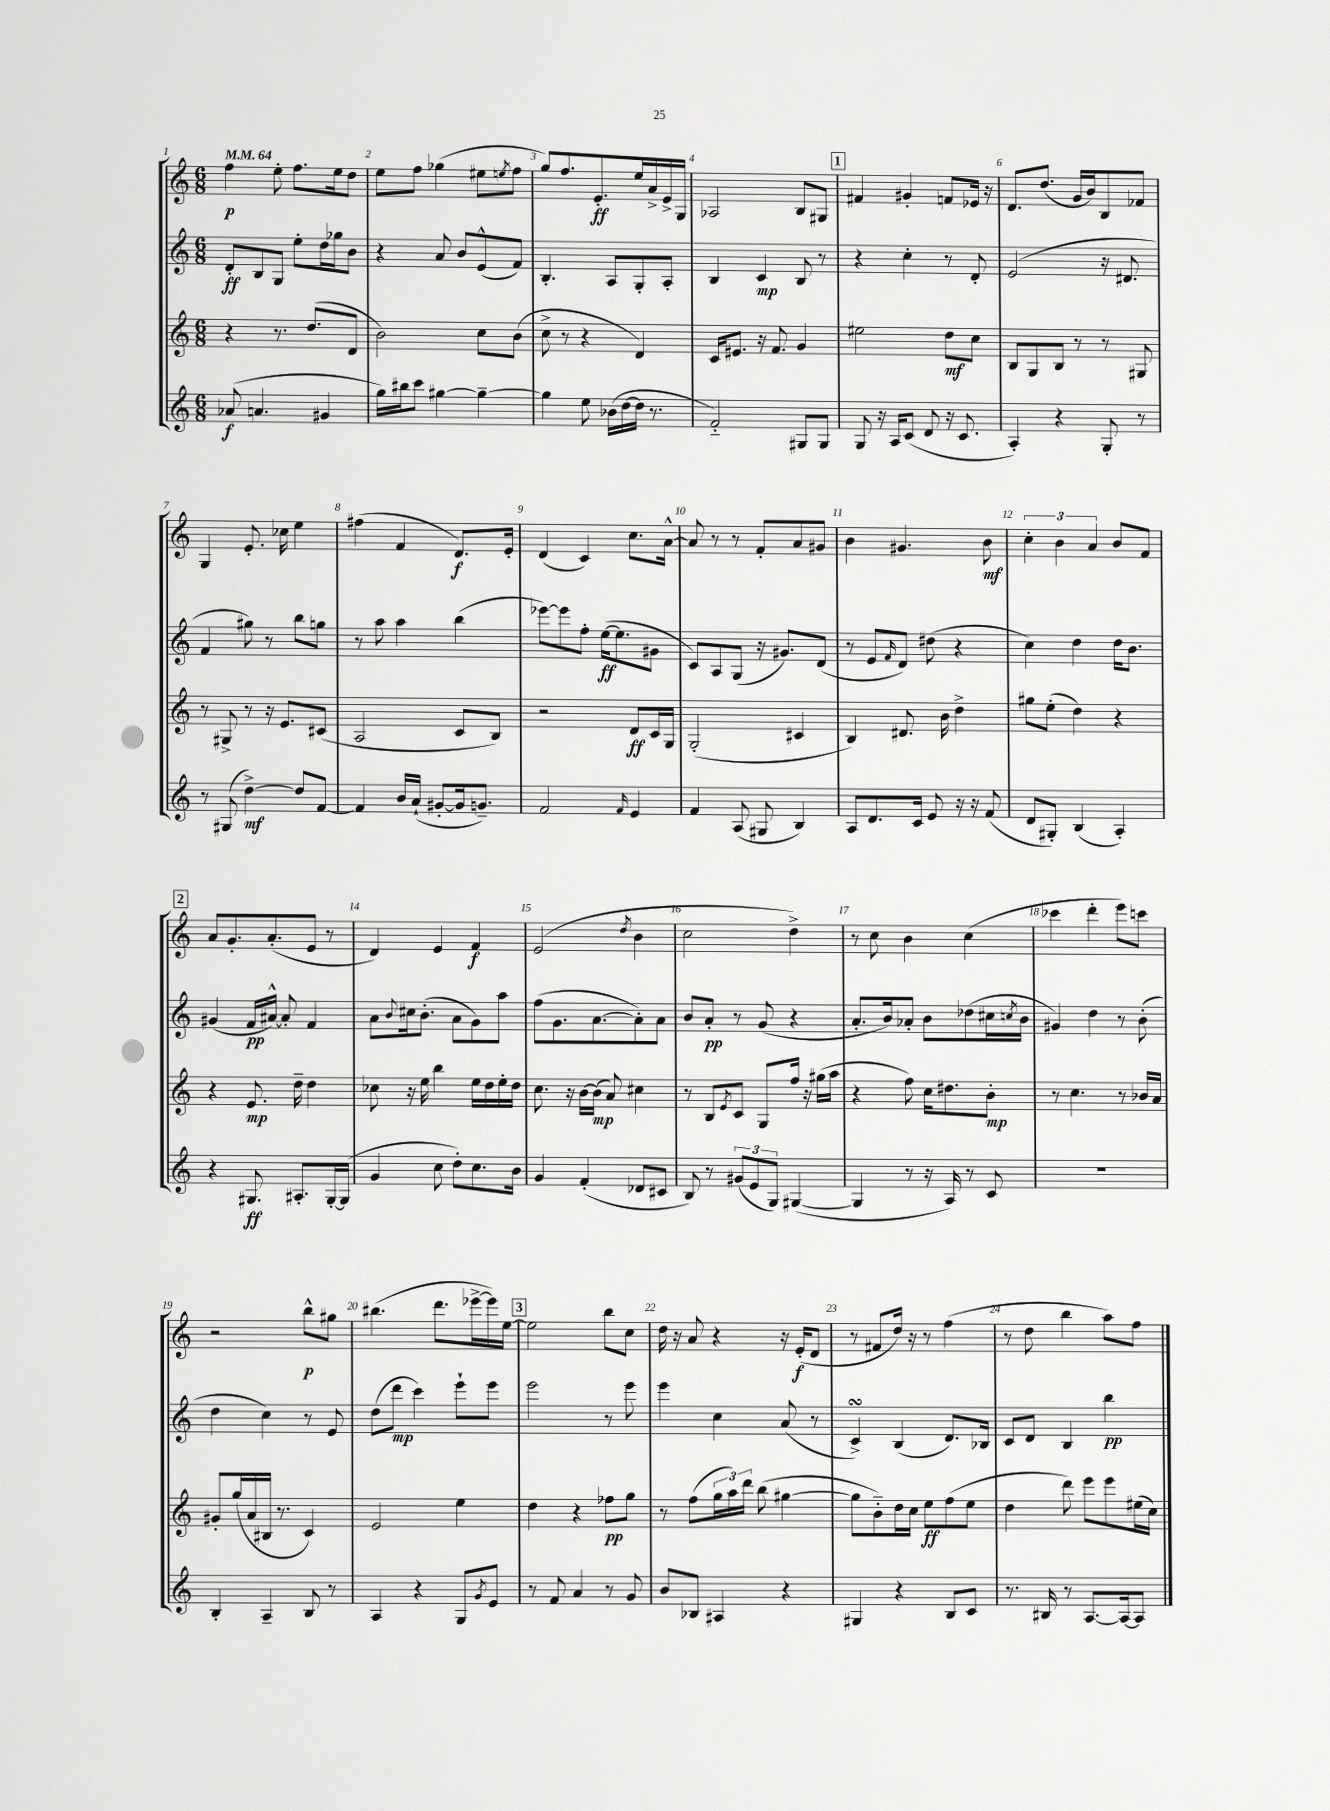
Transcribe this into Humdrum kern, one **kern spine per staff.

**kern	**dynam	**kern	**dynam	**kern	**dynam	**kern	**dynam
*part4	*part4	*part3	*part3	*part2	*part2	*part1	*part1
*staff4	*staff4	*staff3	*staff3	*staff2	*staff2	*staff1	*staff1
*clefG2	*	*clefG2	*	*clefG2	*	*clefG2	*
*k[]	*	*k[]	*	*k[]	*	*k[]	*
*M6/8	*	*M6/8	*	*M6/8	*	*M6/8	*
*MM64	*	*MM64	*	*MM64	*	*MM64	*
=1	=1	=1	=1	=1	=1	=1	=1
(8a-X/	f	4r	.	8d'/L	ff	4ff\	p
4.an/	.	.	.	8B/	.	.	.
.	.	8.r	.	8G/J	.	8ee'\	.
.	.	.	.	8ee'\L	.	8.ff\L	.
.	.	(8.dd/L	.	.	.	.	.
4g#X/	.	.	.	16dd\L	.	.	.
.	.	.	.	16gg-X\J	.	16ee\k	.
.	.	8d/J	.	8b\J	.	8dd\J	.
=2	=2	=2	=2	=2	=2	=2	=2
16gg\LL)	.	2b\)	.	4r	.	8ee\L	.
16bb#X\J	.	.	.	.	.	.	.
8ccc\J	.	.	.	.	.	8ff\J	.
[4gg#X\	.	.	.	8a/	.	(4gg-X\	.
.	.	.	.	8b/L	.	.	.
4gg#~\_	.	8cc\L	.	(8e^^/	.	8ee#X\L	.
.	.	.	.	.	.	8qeen/	.
.	.	(8b\J	.	8f/J)	.	8ff\J	.
=3	=3	=3	=3	=3	=3	=3	=3
4gg#\]	.	8cc^\	.	4.B'/	.	8gg/L)	.
.	.	8r	.	.	.	8.ff/	.
8ee\	.	4r	.	.	.	.	.
.	.	.	.	.	.	8.e'/	ff
(16b-X\LL	.	.	.	8A/L	.	.	.
[16dd\	.	.	.	.	.	.	.
16dd\JJ]	.	4d/)	.	8G'/	.	16ee/L	.
8.r	.	.	.	.	.	16a^/	.
.	.	.	.	8A'/J	.	16e^/	.
.	.	.	.	.	.	16G/JJ	.
=4	=4	=4	=4	=4	=4	=4	=4
2f/)	.	16c/KL	.	4B/	.	2A-X/	.
.	.	8.e#X/J	.	.	.	.	.
.	.	16r	.	4c/	mp	.	.
.	.	8.f/	.	.	.	.	.
8G#X/L	.	4g/	.	8B/	.	8B/L	.
8G#/J	.	.	.	8r	.	8G#X/J	.
!!LO:REH:place=s1:t=1
=5	=5	=5	=5	=5	=5	=5	=5
8G/	.	2ee#X\	.	4r	.	4f#X/	.
16r	.	.	.	.	.	.	.
16A/KL	.	.	.	.	.	.	.
(8c/J	.	.	.	4cc'\	.	4g#X'/	.
8d/	.	.	.	.	.	.	.
16r	.	8dd\L	mf	8r	.	8fn/L	.
8.c/	.	.	.	.	.	.	.
.	.	8cc\J	.	8d'/	.	16e-X/Jk	.
.	.	.	.	.	.	16r	.
=6	=6	=6	=6	=6	=6	=6	=6
4A'/)	.	8B/L	.	(2e/	.	8.d/L	.
.	.	8G/	.	.	.	.	.
.	.	.	.	.	.	(8.dd/J	.
4r	.	8B/J	.	.	.	.	.
.	.	8r	.	.	.	16g/LL	.
.	.	.	.	.	.	16b/J)	.
8G'/	.	8r	.	16r	.	8B/	.
.	.	.	.	8.d#X/	.	.	.
8r	.	8G#X/	.	.	.	8f-X/J	.
!!LO:LB:g=z
=7	=7	=7	=7	=7	=7	=7	=7
8r	.	8r	.	4f/	.	4G/	.
(8G#X/	.	8G#X^/	.	.	.	.	.
[4dd^\)	mf	8r	.	8gg#X\)	.	8.e'/	.
.	.	16r	.	8r	.	.	.
.	.	8.e/L	.	.	.	16cc-X\	.
8dd/L]	.	.	.	8bb\L	.	4ee\	.
[8f/J	.	(8c#X/J	.	8ggn\J	.	.	.
=8	=8	=8	=8	=8	=8	=8	=8
4f/]	.	2A/	.	8r	.	(4ff#X\	.
.	.	.	.	8aa\	.	.	.
16b/LL	.	.	.	4aa\	.	4f/	.
(16a`/JJ	.	.	.	.	.	.	.
[8g#X'/L	.	.	.	.	.	.	.
16g#/k]	.	8c/L	.	(4bb\	.	8.d/L)	f
8.gn~/J)	.	.	.	.	.	.	.
.	.	8B/J)	.	.	.	.	.
.	.	.	.	.	.	16e'/Jk	.
=9	=9	=9	=9	=9	=9	=9	=9
2f/	.	2r	.	[8eee-X\L)	.	(4d/	.
.	.	.	.	8eee-\]	.	.	.
.	.	.	.	8ff'\J	.	4c/)	.
.	.	.	.	([16ee\KL	ff	.	.
.	.	.	.	8.ee\]	.	.	.
16qqf/	.	.	.	.	.	.	.
4e/	.	8d/L	ff	.	.	8.cc\L	.
.	.	16c/L	.	8g#X\J	.	.	.
.	.	16G/JJ	.	.	.	[16a^^\Jk	.
=10	=10	=10	=10	=10	=10	=10	=10
4f/	.	(2G'/	.	8c/L)	.	8a/]	.
.	.	.	.	8A/	.	8r	.
(8A/	.	.	.	(8G/J	.	8r	.
8G#X/	.	.	.	16r	.	8f'/L	.
.	.	.	.	8.g#X/L)	.	.	.
4B/)	.	4c#X/	.	.	.	8a/	.
.	.	.	.	(8d/J	.	8g#X/J	.
=11	=11	=11	=11	=11	=11	=11	=11
8A/L	.	4B/)	.	8r	.	4b\	.
8.d/	.	.	.	8e/L	.	.	.
.	.	.	.	16qqf/	.	.	.
.	.	8.d#X/	.	8d/J)	.	4.g#X/	.
16c/Jk	.	.	.	.	.	.	.
8e/	.	.	.	(8dd#X\	.	.	.
.	.	16b\	.	.	.	.	.
16r	.	4dd^\	.	4r	.	.	.
16r	.	.	.	.	.	.	.
(8f/	.	.	.	.	.	8b\	mf
=12	=12	=12	=12	=12	=12	=12	=12
8d/L	.	8gg#X\L	.	4cc\)	.	6cc'\	.
8G#X'/J)	.	(8ee'\J	.	.	.	.	.
.	.	.	.	.	.	6b\	.
(4B/	.	4dd\)	.	4dd\	.	.	.
.	.	.	.	.	.	6a/	.
4A'/)	.	4r	.	16dd\KL	.	8b/L	.
.	.	.	.	8.b\J	.	.	.
.	.	.	.	.	.	8f/J	.
!!LO:LB:g=z
!!LO:REH:place=s1:t=2
=13	=13	=13	=13	=13	=13	=13	=13
4r	.	4r	.	(4g#X/	.	8a/L	.
.	.	.	.	.	.	8.g'/	.
8.G#X/	ff	8.e/	mp	16f/LL	pp	.	.
.	.	.	.	[16a#X^^/JJ)	.	(8.a'/	.
.	.	.	.	8a#'/]	.	.	.
8.A#X'/L	.	16dd~\	.	.	.	.	.
.	.	4dd\	.	4f/	.	8e/J	.
[16G#'/L	.	.	.	.	.	8r	.
(16G#/JJ]	.	.	.	.	.	.	.
=14	=14	=14	=14	=14	=14	=14	=14
4g/	.	8cc-X\	.	8a\L	.	4d/)	.
.	.	.	.	8qqb/	.	.	.
.	.	16r	.	16cc#X\k	.	.	.
.	.	16ee\	.	(8.b'\J	.	.	.
8cc\	.	4bb\	.	.	.	4e/	.
8dd'\L)	.	.	.	8a\L	.	.	.
8.cc\	.	16ee\LL	.	8g\)	.	4f/	f
.	.	16dd\	.	.	.	.	.
.	.	16ee'\	.	8aa\J	.	.	.
16b\Jk	.	16dd\JJ	.	.	.	.	.
=15	=15	=15	=15	=15	=15	=15	=15
4g/	.	8.cc\	.	(8ff\L	.	(2e/	.
.	.	.	.	8.g\	.	.	.
.	.	16r	.	.	.	.	.
(4f'/	.	[16b\LL	.	.	.	.	.
.	.	(16b\JJ]	mp	[8.a\	.	.	.
.	.	8a/)	.	.	.	.	.
.	.	.	.	.	.	8qdd/	.
8d-X/L	.	4cc#X\	.	8a'\])	.	4b\	.
8c#X/J	.	.	.	8a\J	.	.	.
=16	=16	=16	=16	=16	=16	=16	=16
8B/)	.	8r	.	8b/L	.	2cc\	.
8r	.	8B/L	.	8a'/J	pp	.	.
.	.	8qe/	.	.	.	.	.
(12g#X/L	.	8c/J	.	8r	.	.	.
12e/	.	.	.	.	.	.	.
.	.	8G/L	.	(8g/	.	.	.
12G/J)	.	.	.	.	.	.	.
([4G#X/	.	16ff/Jk	.	4r	.	4dd^\)	.
.	.	16r	.	.	.	.	.
.	.	(16gg#X\LL	.	.	.	.	.
.	.	16aa\JJ	.	.	.	.	.
=17	=17	=17	=17	=17	=17	=17	=17
4G#/]	.	4r	.	8.a'/L	.	8r	.
.	.	.	.	.	.	8cc\	.
.	.	.	.	16b/k)	.	.	.
8r	.	8ff\)	.	8a-X'/J	.	4b\	.
16r	.	16cc\KL	.	8b\L	.	.	.
16A/)	.	8.dd#X\	.	.	.	.	.
8r	.	.	.	(8dd-X\	.	(4cc\	.
8c/	.	8b'\J	mp	16cc#X\L	.	.	.
.	.	.	.	8qccn/	.	.	.
.	.	.	.	16b\JJ	.	.	.
=18	=18	=18	=18	=18	=18	=18	=18
2.r	.	8r	.	4g#X/)	.	4ccc-X\	.
.	.	4.cc\	.	.	.	.	.
.	.	.	.	4dd\	.	4ddd'\	.
.	.	8r	.	8r	.	8eee\L)	.
.	.	16b-X/LL	.	(8b'\	.	8cccn\J	.
.	.	16a/JJ	.	.	.	.	.
!!LO:LB:g=z
=19	=19	=19	=19	=19	=19	=19	=19
4B'/	.	8g#X'/L	.	4dd\	.	2r	.
.	.	(16gg/L	.	.	.	.	.
.	.	16a/	.	.	.	.	.
4A~/	.	16B#X/JJ	.	4cc\)	.	.	.
.	.	8.r	.	.	.	.	.
8B/	.	4c/)	.	8r	.	8bb^^\L	p
8r	.	.	.	8e/	.	8gg#X\J	.
=20	=20	=20	=20	=20	=20	=20	=20
4A/	.	2e/	.	(8dd\L	.	(4.bb#X\	.
.	.	.	.	8ddd\J	mp	.	.
4r	.	.	.	4ccc\)	.	.	.
.	.	.	.	.	.	8.ddd\L	.
8G/L	.	4ee\	.	8eee`\L	.	.	.
.	.	.	.	.	.	[16eee-X^\L	.
8qg/	.	.	.	.	.	.	.
8e/J	.	.	.	8eee\J	.	16eee-\])	.
.	.	.	.	.	.	[16ee\JJ	.
!!LO:REH:place=s1:t=3
=21	=21	=21	=21	=21	=21	=21	=21
8r	.	4dd\	.	2eee\	.	2ee\]	.
8f/	.	.	.	.	.	.	.
4a/	.	4r	.	.	.	.	.
8r	.	8ff-X\L	pp	8r	.	8bb\L	.
8g/	.	8gg\J	.	8eee\	.	8cc\J	.
=22	=22	=22	=22	=22	=22	=22	=22
8b/L	.	8r	.	4eee\	.	16dd\	.
.	.	.	.	.	.	16r	.
8B-X/J	.	(8ff\L	.	.	.	8a/	.
4A#X/	.	24gg\L	.	4cc\	.	4r	.
.	.	24aa\)	.	.	.	.	.
.	.	24ddd\JJ	.	.	.	.	.
.	.	(8bb\	.	.	.	.	.
4r	.	[4gg#X\	.	(8a/	.	16r	.
.	.	.	.	.	.	(16e'/KL	f
.	.	.	.	8r	.	8d/J	.
=23	=23	=23	=23	=23	=23	=23	=23
4G#X/	.	8gg#\L]	.	4csSSs^/)	.	8r	.
.	.	8b\)	.	.	.	8f#X/L	.
4r	.	16dd\L	.	(4B/	.	16dd/Jk)	.
.	.	16cc\JJ	.	.	.	16r	.
.	.	8ee\L	ff	.	.	8r	.
8B/L	.	(8ff\	.	8.d/L)	.	(4ff\	.
8c/J	.	8ee\J	.	.	.	.	.
.	.	.	.	16B-X/Jk	.	.	.
=24	=24	=24	=24	=24	=24	=24	=24
8.r	.	4dd\	.	8c/L	.	8r	.
.	.	.	.	8d/J	.	8dd\	.
16B#X/	.	.	.	.	.	.	.
8r	.	8ddd\)	.	4B/	.	4bb\	.
[8.A/L	.	8eee\L	.	.	.	.	.
.	.	8eee\	.	4bb\	pp	8aa\L)	.
16A/k_	.	.	.	.	.	.	.
8A/J]	.	(16ee#X\L	.	.	.	8ff\J	.
.	.	16cc\JJ)	.	.	.	.	.
==	==	==	==	==	==	==	==
*-	*-	*-	*-	*-	*-	*-	*-
